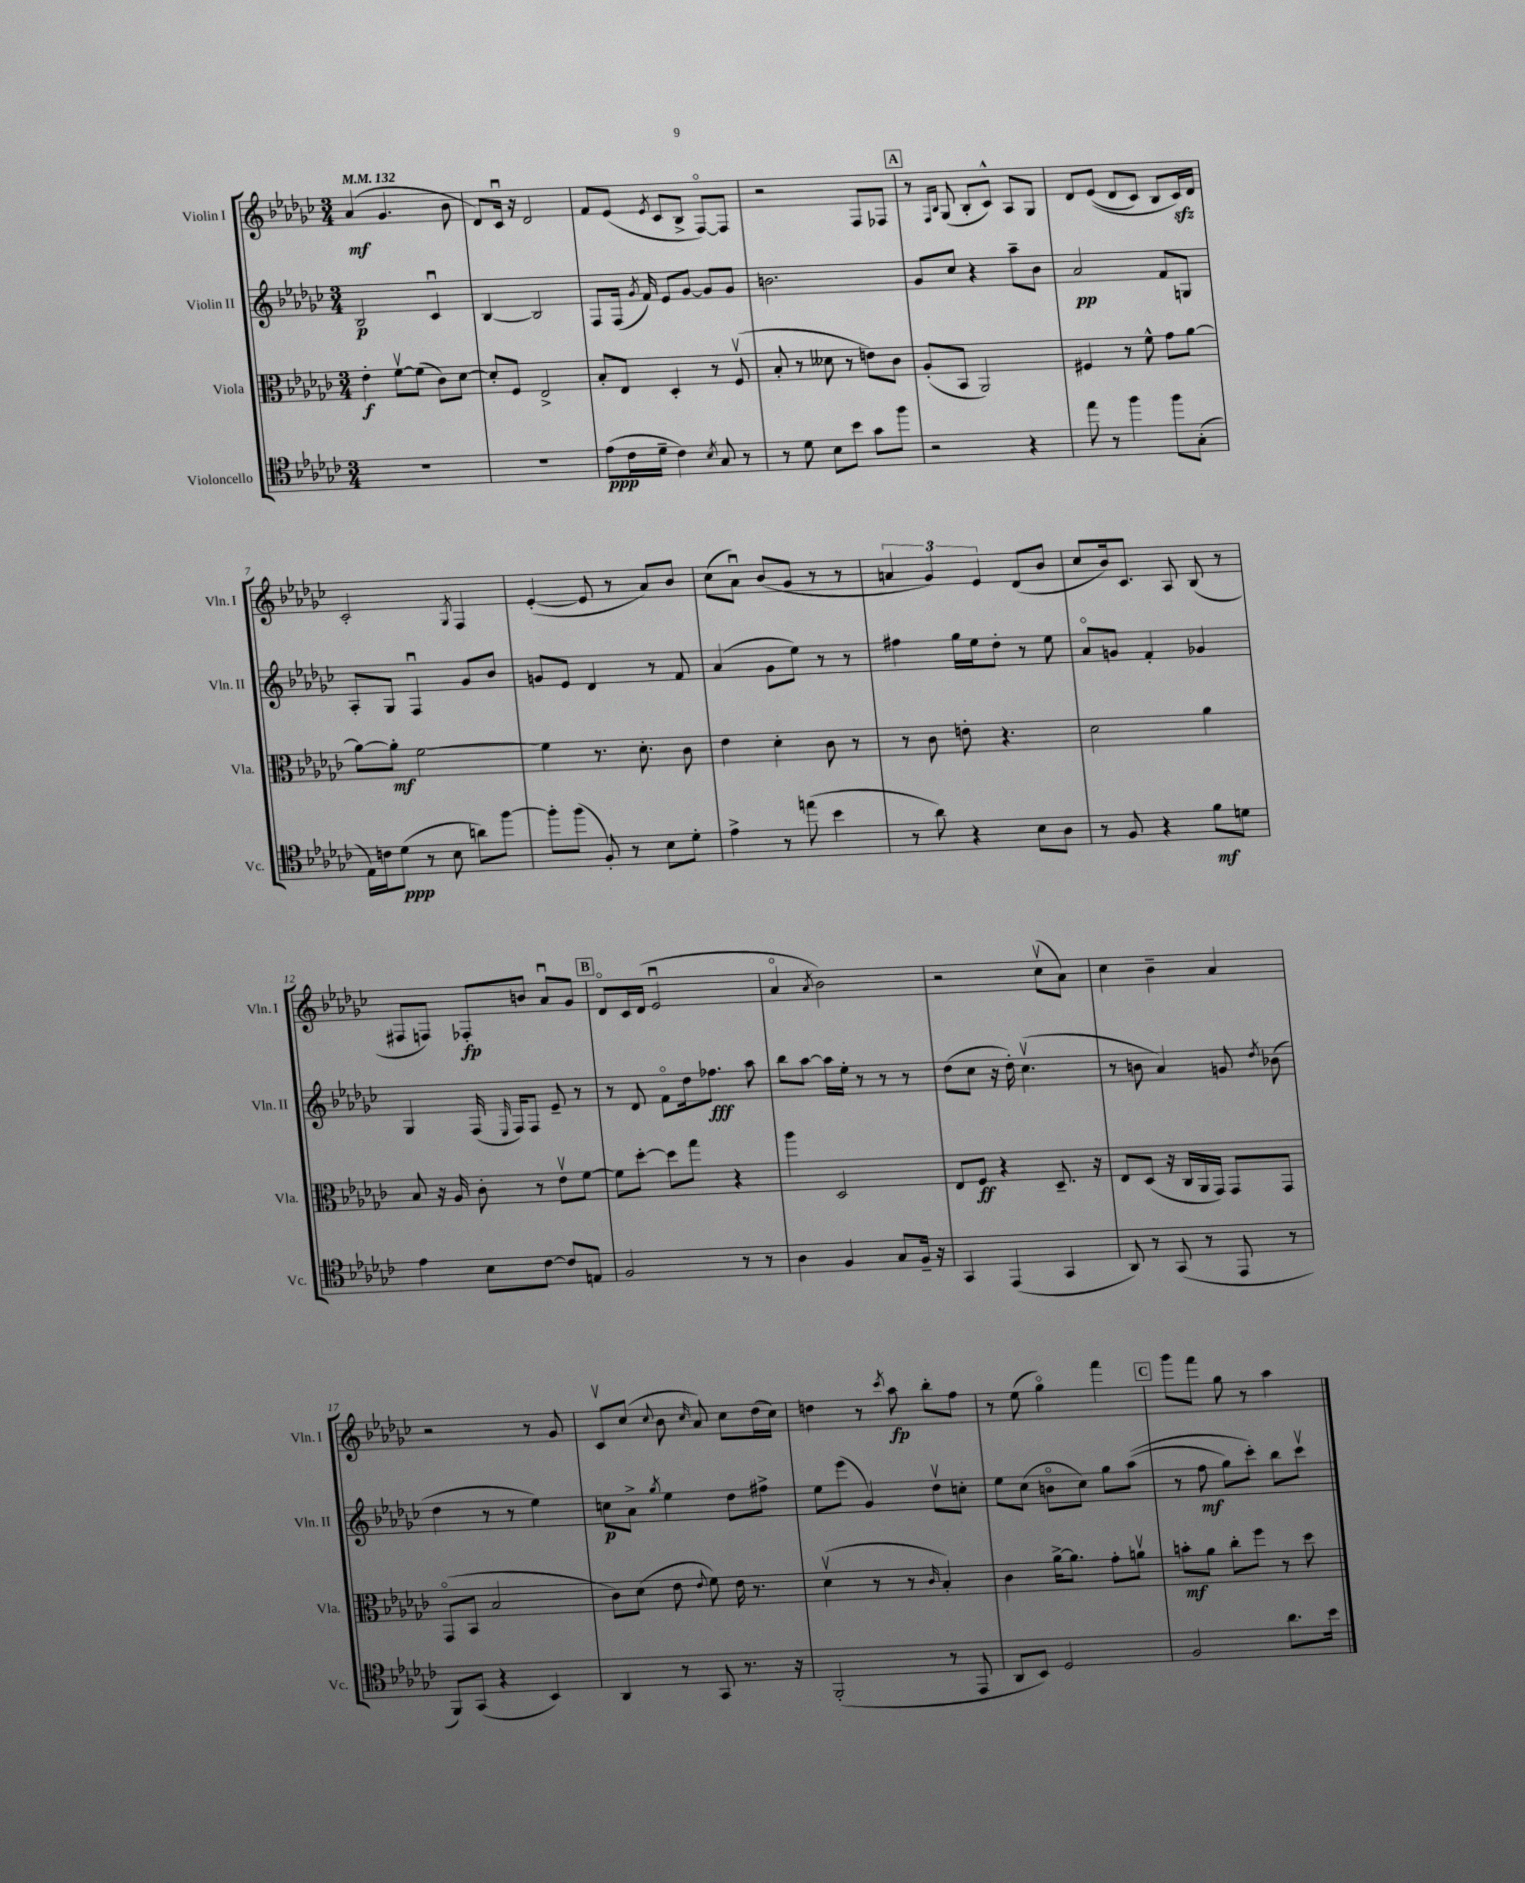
<<
\new StaffGroup <<
\new Staff = "s0" \with { instrumentName = "Violin I" shortInstrumentName = "Vln. I" } {
    \clef treble \key ges \major \numericTimeSignature \time 3/4 \tempo 4 = 132
    \autoBeamOff aes'4\mf( ges'4. bes'8 |
    des'8[) ces'16]\downbow r16 des'2 |
    f'8[ ees'8]( \acciaccatura { ees'8 } ces'8[ bes8]-> f8[~\flageolet) f8] |
    r2 f8[ fes8] |
    \mark \markup { \box "A" } r8 \grace { f16[ bes16] } ges8( bes8[-. ces'8]-^) aes8[ ges8] |
    des'8[ ees'8](\( des'8[ ces'8]) bes8[ ces'16\sfz\) des'16] |
    ces'2-. \acciaccatura { ges8 } f4 |
    ees'4~-.( ees'8 r8 aes'8[) bes'8] |
    ces''8[( aes'8]\downbow) bes'8[( ges'8] r8 r8 |
    \tuplet 3/2 { a'4 ges'4) ees'4 } des'8[( bes'8] |
    ces''8[ bes'16) ces'8.] aes8 bes8( r8 |
    fis8[ f8]) fes8[-.\fp b'8] aes'8[\downbow ges'8] |
    \mark \markup { \box "B" } des'8[\flageolet ces'16 des'16]( ees'2\downbow |
    aes'4\flageolet \acciaccatura { aes'8 } bes'2) |
    r2 ces''8[\upbow( aes'8]) |
    ces''4 bes'4-- aes'4 |
    r2 r8 ges'8 |
    ces'8[\upbow ces''8]( \appoggiatura { ces''8 } bes'8 \grace { ces''16 } aes'8) ces''8[ des''16( ces''16]) |
    d''4 r8 \acciaccatura { ces'''8 } aes''8\fp bes''8[-. f''8] |
    r8 ees''8( ges''4\flageolet) f'''4 |
    \mark \markup { \box "C" } ges'''8[ f'''8] ges''8 r8 aes''4 \bar "|." |
}
\new Staff = "s1" \with { instrumentName = "Violin II" shortInstrumentName = "Vln. II" } {
    \clef treble \key ges \major \numericTimeSignature \time 3/4
    \autoBeamOff bes2\p ces'4\downbow |
    bes4~ bes2 |
    f8[ f16]( \acciaccatura { ges'8 } f'16) ees'8[ ges'8]~ ges'8[ ges'8] |
    b'2. |
    \mark \markup { \box "A" } ges'8[ ces''8] r4 aes''8[-- bes'8] |
    aes'2\pp f'8[ g8] |
    aes8[-. ges8] f4\downbow ges'8[ bes'8] |
    g'8[ ees'8] des'4 r8 f'8 |
    aes'4( ges'8[ ees''8]) r8 r8 |
    fis''4 ges''16[ ees''16 des''8]-. r8 ees''8 |
    aes'8[\flageolet g'8] f'4-. ges'4 |
    ges4 f16( \grace { ees16 } f16[) f8] ees'8-- r8 |
    \mark \markup { \box "B" } r8 des'8 f'8[\flageolet des''16 fes''8.]\fff aes''8 |
    bes''8[ aes''8]~ aes''16[ ees''16]-. r8 r8 r8 |
    des''8[( ces''8] r16 des''16-.) ces''4.\upbow( |
    r8 b'8 aes'4) g'8 \acciaccatura { des''8 } bes'8( |
    des''4 r8 r8 ees''4) |
    c''8[\p aes'8]-> \acciaccatura { ges''8 } ees''4 des''8[ fis''8]-> |
    ees''8[ ees'''8]( ges'4) des''8[\upbow c''8]-. |
    ees''8[ ces''8]( b'8[\flageolet ces''8]) ges''8[ aes''8](\( |
    \mark \markup { \box "C" } r8 f''8\mf ges''8[) ces'''8]-.\) bes''8[ ces'''8]\upbow \bar "|." |
}
\new Staff = "s2" \with { instrumentName = "Viola" shortInstrumentName = "Vla." } {
    \clef alto \key ges \major \numericTimeSignature \time 3/4
    \autoBeamOff ees'4-.\f f'8[~\upbow f'8]( ces'8[) des'8]~ |
    des'8[-. f8] ees2-> |
    bes8[-. ees8] des4-. r8 f8\upbow( |
    bes8-. r8 deses'8 r8 e'8[) ces'8] |
    \mark \markup { \box "A" } aes8[-.( bes,8] aes,2) |
    fis4 r8 f'8-^ ges'8[ aes'8]~ |
    aes'8[~ aes'8]-.\mf f'2~ |
    f'4 r8. des'8.-. ces'8 |
    ees'4 des'4-. ces'8 r8 |
    r8 ces'8 e'8-. r4. |
    des'2 aes'4 |
    bes8 r16 aes16 ces'8-. r8 ees'8[\upbow f'8]~ |
    \mark \markup { \box "B" } f'8[ des''8]~-. des''8[ ges''8] r4 |
    aes''4 des2 |
    ees8[ f8]\ff r4 des8.-- r16 |
    ees8[ des8]( r16 ces16[ aes,16 ges,16]) ges,8[ ges,8] |
    ges,8[\flageolet( bes,8] bes2 |
    ces'8[) des'8]( ees'8 \appoggiatura { ees'8 } f'8) ees'16 r8. |
    des'4\upbow( r8 r8 \grace { ces'16 } bes4-.) |
    ces'4 aes'16[~-> aes'8.] ges'8[-. a'8]\upbow |
    \mark \markup { \box "C" } b'8[-.\mf aes'8] ces''8[-. f''8] r8 des''8 \bar "|." |
}
\new Staff = "s3" \with { instrumentName = "Violoncello" shortInstrumentName = "Vc." } {
    \clef tenor \key ges \major \numericTimeSignature \time 3/4
    \autoBeamOff R2. |
    R2. |
    ees'8[\ppp( ces'16 des'16]-- ces'4) \acciaccatura { bes8 } ges8 r8 |
    r8 des'8 bes8[ bes'8] ges'8[ f''8] |
    \mark \markup { \box "A" } r2 r4 |
    ees''8 r8 f''4 f''8[ ges8]-.( |
    ees16[) c'16 des'8]\ppp( r8 bes8 a'8[) f''8]~ |
    f''8[-. f''8]( f8-.) r8 bes8[ des'8]-. |
    ees'4-> r8 e''8( bes'4 |
    r8 aes'8) r4 bes8[ aes8] |
    r8 f8 r4 f'8[\mf d'8] |
    ees'4 bes8[ ces'8]~ ces'8[ e8] |
    \mark \markup { \box "B" } f2 r8 r8 |
    aes4 f4 ges8[ f16]-- r16 |
    ges,4 ees,4( ges,4 |
    aes,8) r8 ges,8( r8 ees,8 r8 |
    f,8[) ges,8]( r4 bes,4) |
    aes,4 r8 ges,8 r8. r16 |
    f,2-.( r8 ees,8 |
    aes,8[ bes,8]) des2 |
    \mark \markup { \box "C" } f2 aes'8.[ bes'16] \bar "|." |
}
>>
>>
